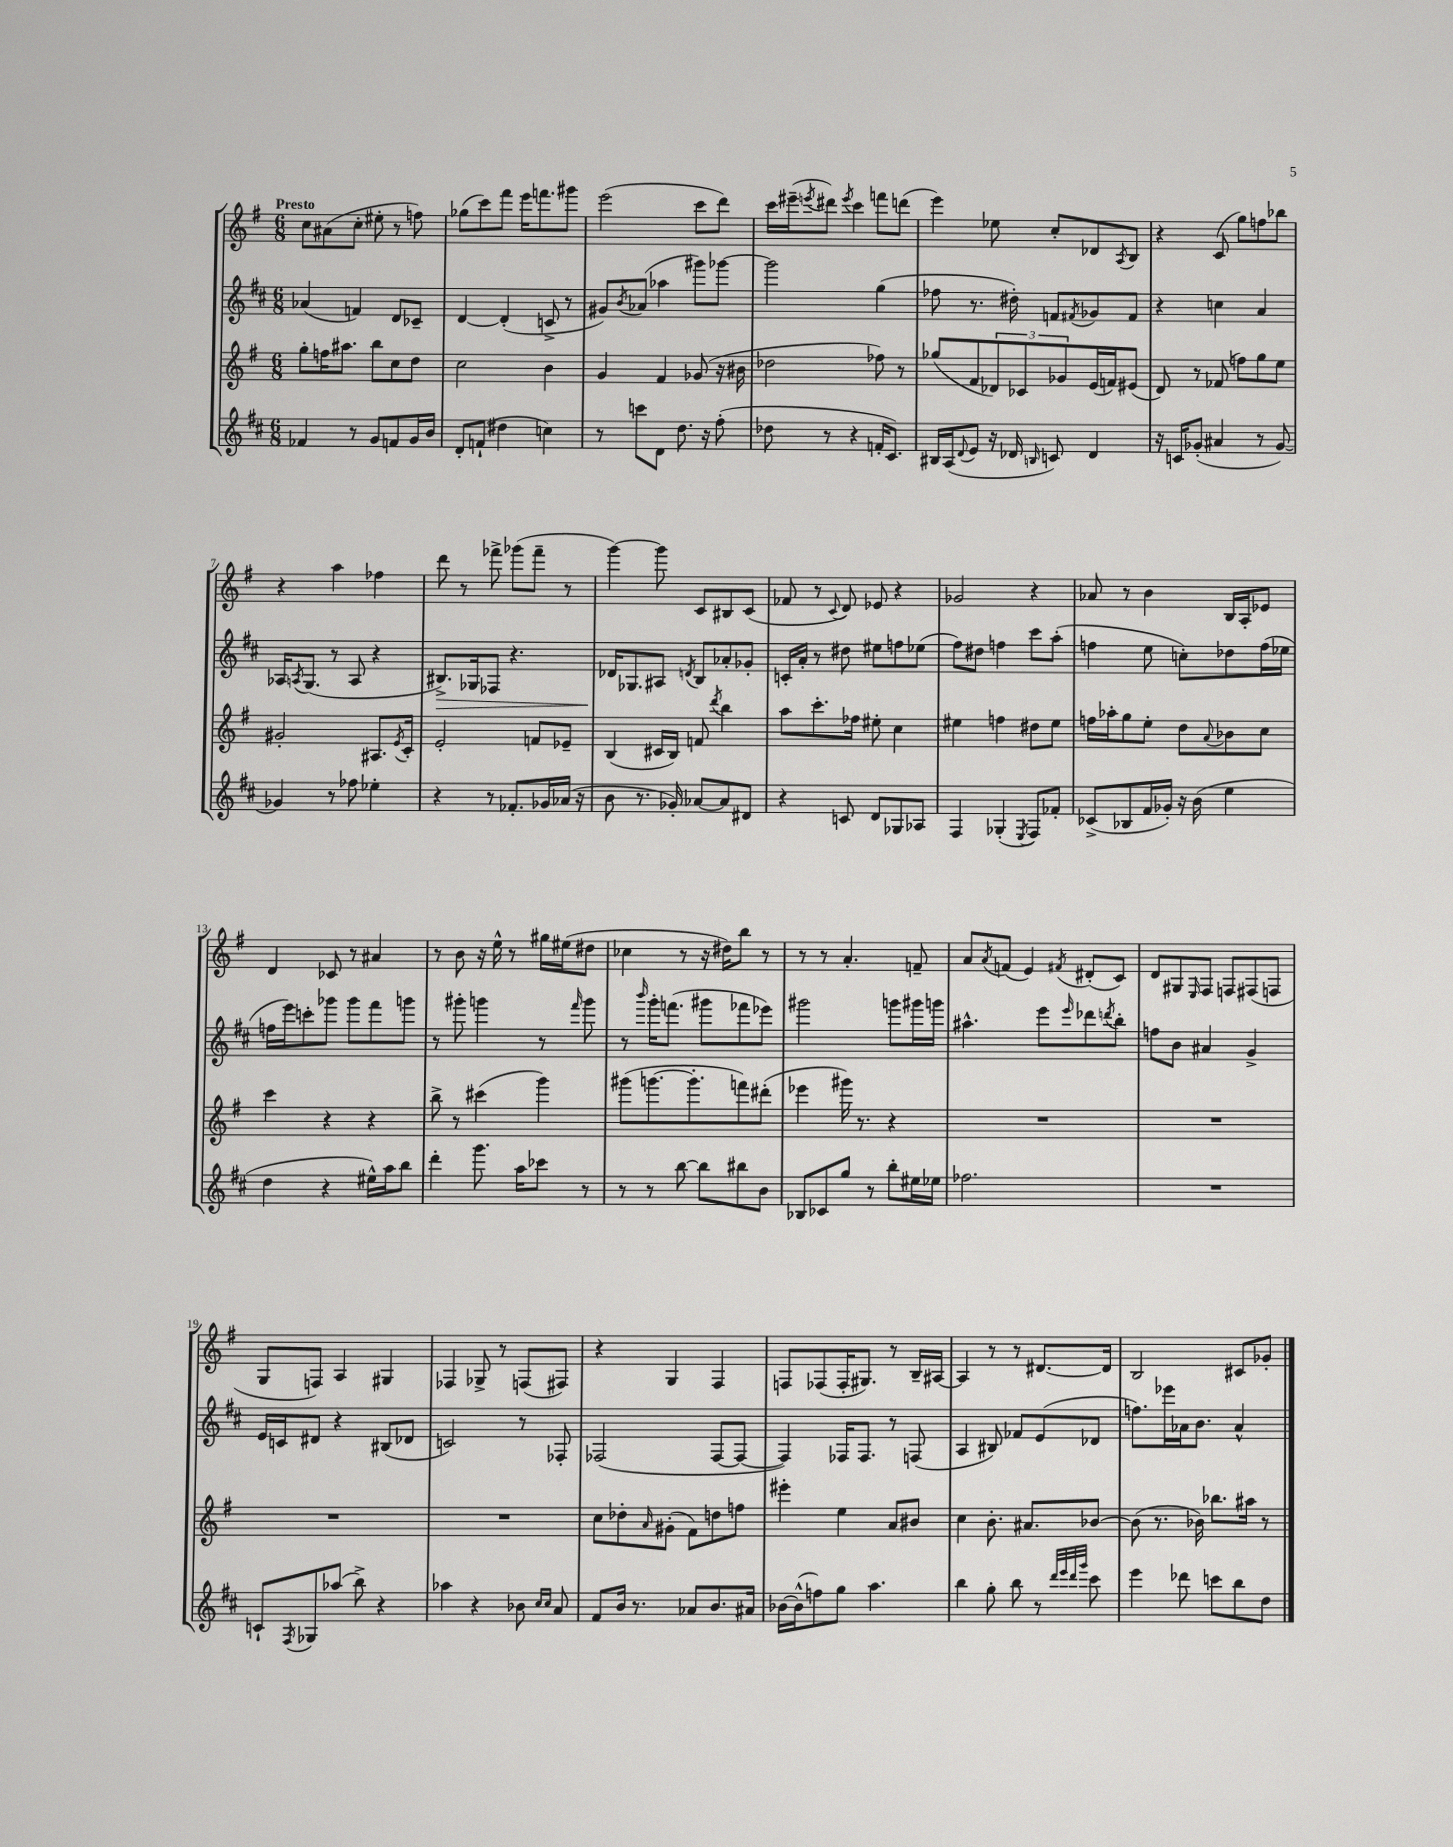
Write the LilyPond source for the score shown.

<<
\new StaffGroup <<
\new Staff = "s0" {
    \clef treble \key g \major \numericTimeSignature \time 6/8 \tempo "Presto"
    c''8 ais'8( c''8-. eis''8-. r8 f''8) |
    ges''8( c'''8) fis'''8 e'''16 f'''8. gis'''8 |
    e'''2( c'''8 d'''8) |
    c'''16 eis'''16--( \acciaccatura { e'''8 } dis'''8) \acciaccatura { e'''8 } c'''4 f'''8 d'''8( |
    e'''4) ees''8 c''8-. des'8 \acciaccatura { a8 } b8 |
    r4 c'8( g''8) f''8 bes''8 |
    r4 a''4 fes''4 |
    d'''8 r8 fes'''8-> ges'''8( fes'''8-- r8 |
    g'''4~) g'''8 c'8 bis8 c'8( |
    fes'8 r8 \appoggiatura { c'8 } d'8) ees'8 r4 |
    ges'2 r4 |
    aes'8 r8 b'4 b16 a16-. ees'8 |
    d'4 ces'8 r8 ais'4 |
    r8 b'8 r16 e''16-^ r8 gis''16 eis''16( dis''8 |
    ces''4 r8 r16 dis''16) b''8 r8 |
    r8 r8 a'4.-. f'8-- |
    a'8 \acciaccatura { a'8 } f'8( e'4) \acciaccatura { fis'8 } dis'8-.( c'8) |
    d'8 gis8 \grace { e16 } fis8 f8 fis8( f8 |
    g8 f8) a4 gis4 |
    fes4 ges8-> r8 f8( fis8) |
    r4 g4 fis4 |
    f8 fes8( fes16-. gis8.) r8 b16-- ais16~ |
    ais4 r8 r8 dis'8.~ dis'16 |
    b2 cis'8 ges'8-. \bar "|." |
}
\new Staff = "s1" {
    \clef treble \key d \major \numericTimeSignature \time 6/8
    aes'4( f'4) d'8 ces'8-- |
    d'4~ d'4-.( c'8-> r8 |
    gis'8) \acciaccatura { b'8 } aes'8( aes''4 gis'''8) ges'''8~ |
    ges'''2 g''4( |
    fes''8 r8. dis''16-.) f'8 \acciaccatura { fis'8 } ges'8 fis'8 |
    r4 c''4 a'4 |
    aes16 \acciaccatura { a8 } g8.( r8 a8 r4 |
    bis8.->\>) ges16 fes8 r4. |
    des'16\! ges8. ais8 \acciaccatura { d'8 } b8 aes'8-. ges'8-. |
    c'16-. a'16-. r8 dis''8 eis''8 f''8 ees''8( |
    fis''8) dis''8 f''4 cis'''8 a''8-.( |
    f''4 e''8 c''8-.) des''8 f''16( ees''16 |
    f''16 e'''16) c'''8-. ges'''8 ges'''8 fis'''8 g'''8 |
    r8 gis'''8-. g'''4 r8 \grace { fis'''16 } g'''8 |
    r8 \grace { b'''16 } g'''16-. f'''8.( gis'''8 fes'''8 ees'''8) |
    gis'''2 g'''8 gis'''16 g'''16 |
    ais''4.-^ e'''8 \grace { e'''16 } des'''8 \acciaccatura { d'''8 } b''8-. |
    f''8 b'8 ais'4 g'4-> |
    e'16 c'16 dis'8 r4 bis8( des'8 |
    c'2) r8 fes8-. |
    fes2( fes8~ fes8~ |
    fes4) fes16 fes8. r8 f8( |
    a4 bis8) fes'8 e'8( des'8 |
    f''8.) ees'''16 aes'16 b'8. aes'4-^ \bar "|." |
}
\new Staff = "s2" {
    \clef treble \key g \major \numericTimeSignature \time 6/8
    g''8-. f''16 ais''8. b''8 c''8 d''8 |
    c''2 b'4 |
    g'4 fis'4 ges'8( r16 bis'16 |
    des''2 fes''8) r8 |
    ges''8( fis'8 \tuplet 3/2 { des'8) ces'8 ges'8 } e'16( f'16) eis'8( |
    d'8) r8 fes'8( f''8) g''8 e''8 |
    gis'2-. ais8. \acciaccatura { e'8 } c'16-. |
    e'2-. f'8 ees'8-- |
    b4( cis'16 b16) f'8 \acciaccatura { d'''8 } b''4 |
    a''8 c'''8.-. fes''16 eis''8-. c''4 |
    eis''4 f''4 dis''8 eis''8 |
    f''16 aes''16-. g''8 e''8-. d''8 \appoggiatura { a'8 } bes'8 c''8 |
    c'''4 r4 r4 |
    b''8-> r8 cis'''4( g'''4) |
    gis'''8( g'''8.~ g'''8.-. f'''8) dis'''8-.( |
    ees'''4 gis'''16) r8. r4 |
    R2. |
    R2. |
    R2. |
    R2. |
    c''8 des''8-. \grace { a'16 } gis'8-.( fis'8) d''8 f''8 |
    eis'''4-. e''4 a'8 bis'8 |
    c''4 b'8.-. ais'8. bes'8~ |
    bes'8( r8. bes'16) bes''8. ais''16 r8 \bar "|." |
}
\new Staff = "s3" {
    \clef treble \key d \major \numericTimeSignature \time 6/8
    fes'4 r8 g'8 f'8 g'16 b'16 |
    d'8-. f'8-!( dis''4 c''4) |
    r8 c'''8 d'8 d''8. r16 fis''8-.( |
    des''8 r8 r4 f'16-. cis'8.) |
    bis16 a16( \appoggiatura { d'8 } e'8 r16 des'16 \grace { b16 } c'8) des'4 |
    r16 c'16 ges'8-.( ais'4 r8 ges'8~) |
    ges'4 r8 fes''8 ees''4-. |
    r4 r8 fes'8.-. ges'16 aes'16( r16 |
    b'8 r8. ges'16-.) aes'8~ aes'8 dis'8 |
    r4 c'8 d'8 ges8 aes8 |
    fis4 ges4-.( \acciaccatura { e8 } fis8) fes'8-. |
    ces'8->( bes8 fis'16 ges'16-.) r16 b'16( e''4 |
    d''4 r4 eis''16-^) a''16 b''8 |
    d'''4-. g'''8. a''16 ces'''8 r8 |
    r8 r8 b''8~ b''8 bis''8 b'8 |
    bes8 ces'8 g''8 r8 b''8-. eis''16 ees''16 |
    fes''2. |
    R2. |
    c'8-! \acciaccatura { fis8 } ges8 aes''8( b''8->) r4 |
    aes''4 r4 bes'8 \grace { cis''16 cis''16 } a'8 |
    fis'8 b'16 r8. aes'8 b'8. ais'16 |
    bes'16~ bes'16-^( f''8) g''8 a''4. |
    b''4 g''8-. b''8 r8 \grace { d'''32 e'''32 d'''32 g'''32 } cis'''8 |
    e'''4 des'''8 c'''8 b''8 d''8 \bar "|." |
}
>>
>>
